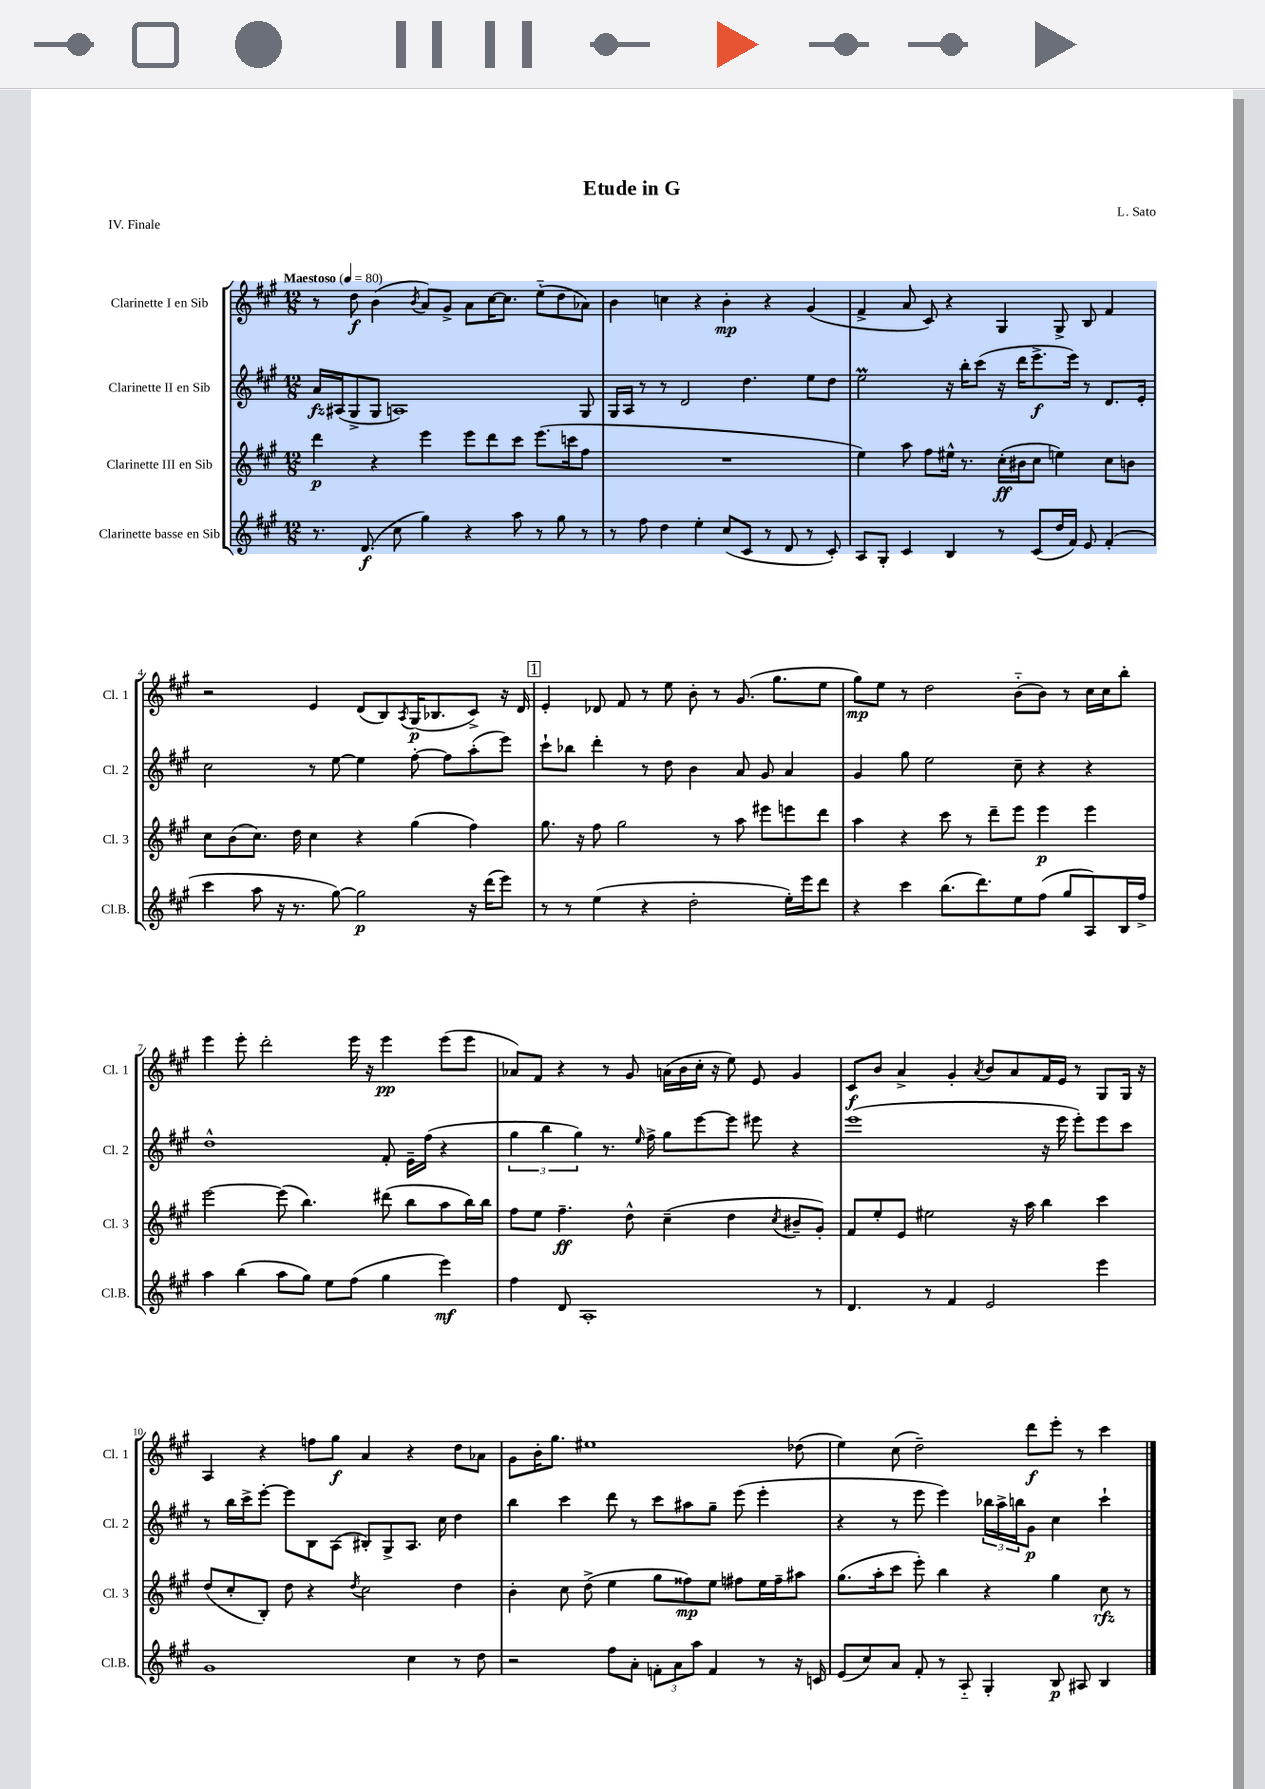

**kern	**dynam	**kern	**dynam	**kern	**dynam	**kern	**dynam
*part4	*part4	*part3	*part3	*part2	*part2	*part1	*part1
*staff4	*staff4	*staff3	*staff3	*staff2	*staff2	*staff1	*staff1
*I"Clarinette basse en Sib	*	*I"Clarinette III en Sib	*	*I"Clarinette II en Sib	*	*I"Clarinette I en Sib	*
*I'Cl.B.	*	*I'Cl. 3	*	*I'Cl. 2	*	*I'Cl. 1	*
*clefG2	*	*clefG2	*	*clefG2	*	*clefG2	*
*k[f#c#g#]	*	*k[f#c#g#]	*	*k[f#c#g#]	*	*k[f#c#g#]	*
*M12/8	*	*M12/8	*	*M12/8	*	*M12/8	*
*MM80	*	*MM80	*	*MM80	*	*MM80	*
=1	=1	=1	=1	=1	=1	=1	=1
!	!	!	!	!	!	!LO:TX:a:B:t=Maestoso	!
8.r	.	4ddd\	p	16a/LL	fz	8r	.
.	.	.	.	(16A#X/J	.	.	.
.	.	.	.	8G#^/	.	8dd\	f
(8.d/	f	.	.	.	.	.	.
.	.	4r	.	8G#/J	.	(4b\	.
8cc#\	.	.	.	1An)	.	.	.
.	.	.	.	.	.	8qb/	.
4gg#\)	.	4eee\	.	.	.	8a/L)	.
.	.	.	.	.	.	8g#^/J	.
4r	.	8eee\L	.	.	.	8a\L	.
.	.	8ddd\	.	.	.	[16cc#\K	.
.	.	.	.	.	.	8.cc#\J]	.
8aa\	.	8ccc#\J	.	.	.	.	.
8r	.	(8.eee\L	.	.	.	(8ee\L	.
8gg#\	.	.	.	.	.	8dd\	.
.	.	16cccn\k	.	.	.	.	.
8r	.	8ff#\J	.	8G#/	.	8a-X\J)	.
=2	=2	=2	=2	=2	=2	=2	=2
8r	.	1.r	.	16G#/LL	.	4b\	.
.	.	.	.	16A/JJ	.	.	.
8ff#\	.	.	.	8r	.	.	.
4dd\	.	.	.	8r	.	4ccn\	.
.	.	.	.	2d/	.	.	.
4ee'\	.	.	.	.	.	4r	.
(8cc#/L	.	.	.	.	.	4b'\	mp
8c#/J	.	.	.	4.dd\	.	.	.
8r	.	.	.	.	.	4r	.
8d/	.	.	.	.	.	.	.
8r	.	.	.	8ee\L	.	(4g#/	.
8c#'/)	.	.	.	8dd\J	.	.	.
=3	=3	=3	=3	=3	=3	=3	=3
8A/L	.	4ee\)	.	2eeM\	.	4f#^/	.
8G#'/J	.	.	.	.	.	.	.
4c#/	.	8aa\	.	.	.	8a/	.
.	.	8ff#\L	.	.	.	8c#/)	.
4B/	.	16ee#X^^\Jk	.	16r	.	4r	.
.	.	8.r	.	16bb'\KL	.	.	.
.	.	.	.	(8ccc#\J	.	.	.
8r	.	(16cc#'\LL	ff	16r	.	4G#/	.
.	.	16b#X\J	.	16ddd\KL	.	.	.
(8c#/L	.	8cc#\J	.	8.eee^\	f	.	.
16dd/L	.	4een\)	.	.	.	8G#^/	.
16f#/JJ)	.	.	.	16eee\Jk)	.	.	.
8e/	.	.	.	8r	.	8B/	.
(4f#'/	.	8cc#\L	.	8.d/L	.	4f#/	.
.	.	8bn\J	.	.	.	.	.
.	.	.	.	16e'/Jk	.	.	.
!!LO:LB:g=z
=4	=4	=4	=4	=4	=4	=4	=4
4ccc#\	.	8cc#\L	.	2cc#\	.	2r	.
.	.	(8b\	.	.	.	.	.
8aa\	.	8.cc#\J)	.	.	.	.	.
16r	.	.	.	.	.	.	.
8.r	.	16dd\	.	.	.	.	.
.	.	4cc#\	.	8r	.	4e/	.
[8gg#\)	.	.	.	[8ee\	.	.	.
2gg#\]	p	4r	.	4ee\]	.	(8d/L	.
.	.	.	.	.	.	8B/)	.
.	.	.	.	.	.	8qA/	.
.	.	(4gg#\	.	[8ff#'\	.	(16G#/K	p
.	.	.	.	.	.	8.B-X/	.
.	.	.	.	8ff#\L]	.	.	.
16r	.	4ff#\)	.	(8aa'\	.	8c#^/J)	.
(16ddd\KL	.	.	.	.	.	.	.
8eee\J)	.	.	.	8eee\J)	.	16r	.
.	.	.	.	.	.	16d/	.
!!LO:REH:place=s1:t=1
=5	=5	=5	=5	=5	=5	=5	=5
8r	.	8.gg#\	.	8ccc#`\L	.	4e'/	.
8r	.	.	.	8bb-X\J	.	.	.
.	.	16r	.	.	.	.	.
(4ee\	.	8ff#\	.	4ddd'\	.	8d-X/	.
.	.	2gg#\	.	.	.	8f#/	.
4r	.	.	.	8r	.	8r	.
.	.	.	.	8dd\	.	8ee\	.
2dd'\	.	.	.	4b\	.	8b'\	.
.	.	8r	.	.	.	8r	.
.	.	8aa\	.	8a/	.	(8.g#/	.
.	.	8eee#X\L	.	8g#/	.	.	.
.	.	.	.	.	.	8.gg#\L	.
16ee'\LL)	.	8eeen\	.	4a/	.	.	.
16eee\J	.	.	.	.	.	.	.
8ddd\J	.	8ddd\J	.	.	.	8ee\J	.
=6	=6	=6	=6	=6	=6	=6	=6
4r	.	4aa\	.	4g#/	.	8gg#\L)	mp
.	.	.	.	.	.	8ee\J	.
4ccc#\	.	4r	.	8gg#\	.	8r	.
.	.	.	.	2ee\	.	2dd\	.
(8.bb\L	.	8ccc#\	.	.	.	.	.
.	.	8r	.	.	.	.	.
8.ddd\)	.	.	.	.	.	.	.
.	.	8ddd~\L	.	.	.	.	.
8ee\	.	8eee\J	.	8cc#~\	.	(8b\L	.
(8ff#\J	.	4eee\	p	4r	.	8b\J)	.
8gg#/L	.	.	.	.	.	8r	.
8A/)	.	4eee\	.	4r	.	16cc#\LL	.
.	.	.	.	.	.	16cc#\J	.
16B/L	.	.	.	.	.	8bb'\J	.
16ff#^/JJ	.	.	.	.	.	.	.
!!LO:LB:g=z
=7	=7	=7	=7	=7	=7	=7	=7
4aa\	.	[2eee\	.	1dd^^	.	4eee\	.
(4bb\	.	.	.	.	.	8eee'\	.
.	.	.	.	.	.	2ddd'\	.
8aa\L	.	(8eee\]	.	.	.	.	.
8gg#\J)	.	4.bb\)	.	.	.	.	.
8ee\L	.	.	.	.	.	.	.
(8ff#\J	.	.	.	.	.	16eee\	.
.	.	.	.	.	.	16r	.
4gg#\	.	(8ddd#X\	.	8f#'/	.	4eee\	pp
.	.	8bb\L	.	16e~\LL	.	.	.
.	.	.	.	(16ff#\JJ	.	.	.
4eee\)	mf	8aa\	.	4r	.	(8eee\L	.
.	.	16bb\L)	.	.	.	8eee\J	.
.	.	16bb\JJ	.	.	.	.	.
=8	=8	=8	=8	=8	=8	=8	=8
4ff#\	.	8ff#\L	.	6gg#\	.	8a-X/L)	.
.	.	8ee\J	.	.	.	8f#/J	.
.	.	.	.	6bb\	.	.	.
8d/	.	4.ff#~\	ff	.	.	4r	.
.	.	.	.	6gg#\)	.	.	.
1A'	.	.	.	.	.	.	.
.	.	.	.	8.r	.	8r	.
.	.	8dd^^\	.	.	.	8g#/	.
.	.	.	.	16qqee/	.	.	.
.	.	.	.	16ff#^\	.	.	.
.	.	(4cc#~\	.	8gg#\L	.	(16an\LL	.
.	.	.	.	.	.	16b\	.
.	.	.	.	[8eee\	.	16cc#'\JJ	.
.	.	.	.	.	.	16r	.
.	.	4dd\	.	8eee\J]	.	8ee\)	.
.	.	.	.	8eee#X\	.	8e/	.
.	.	8qcc#/	.	.	.	.	.
.	.	8b#X~/L	.	4r	.	4g#/	.
8r	.	8g#'/J)	.	.	.	.	.
=9	=9	=9	=9	=9	=9	=9	=9
4.d/	.	8f#/L	.	(1eee	.	8c#/L	f
.	.	8ee'/	.	.	.	8b/J	.
.	.	8e/J	.	.	.	4a^/	.
8r	.	2ee#X\	.	.	.	.	.
4f#/	.	.	.	.	.	4g#'/	.
.	.	.	.	.	.	8qa/	.
2e/	.	.	.	.	.	8b/L	.
.	.	16r	.	.	.	8a/	.
.	.	16aa\	.	.	.	.	.
.	.	4bb\	.	16r	.	16f#/L	.
.	.	.	.	16eee\	.	16e/JJ	.
.	.	.	.	8eee'\L)	.	8r	.
4eee\	.	4ccc#\	.	8eee\	.	8G#/L	.
.	.	.	.	8ccc#\J	.	16G#/Jk	.
.	.	.	.	.	.	16r	.
!!LO:LB:g=z
=10	=10	=10	=10	=10	=10	=10	=10
1g#	.	(8dd/L	.	8r	.	4A/	.
.	.	8cc#'/	.	16bb\LL	.	.	.
.	.	.	.	16ccc#^\J	.	.	.
.	.	8B'/J)	.	[8eee'\J	.	4r	.
.	.	8dd\	.	8eee\L]	.	.	.
.	.	4r	.	8B\	.	8ffn\L	.
.	.	.	.	(8A\J	.	8gg#\J	f
.	.	8qdd/	.	.	.	.	.
.	.	2cc#\	.	8B#X'/L)	.	4a/	.
.	.	.	.	8G#^/	.	.	.
4cc#\	.	.	.	8.A/J	.	4r	.
.	.	.	.	16cc#\	.	.	.
8r	.	4dd\	.	4dd\	.	8dd\L	.
8dd\	.	.	.	.	.	8a-X\J	.
=11	=11	=11	=11	=11	=11	=11	=11
2r	.	4b'\	.	4bb\	.	8g#\L	.
.	.	.	.	.	.	16b'\K	.
.	.	.	.	.	.	8.gg#\J	.
.	.	8cc#\	.	4ccc#\	.	.	.
.	.	(8dd^\	.	.	.	1ee#X	.
8ff#\L	.	4ee\	.	8ddd\	.	.	.
8a'\J	.	.	.	8r	.	.	.
12fn'\L	.	8gg#\L	.	8ccc#\L	.	.	.
12a\	.	.	.	.	.	.	.
.	.	8ff##X\)	mp	8aa#X\	.	.	.
12aa\J	.	.	.	.	.	.	.
4f/	.	8ee\J	.	8gg#~\J	.	.	.
.	.	8ff#X\L	.	(8eee\	.	.	.
8r	.	16ee\L	.	4eee'\	.	.	.
.	.	16ff#~\J	.	.	.	.	.
16r	.	8aa#X\J	.	.	.	(8dd-X\	.
16cn/	.	.	.	.	.	.	.
=12	=12	=12	=12	=12	=12	=12	=12
(8e/L	.	(8.gg#\L	.	4r	.	4ee\)	.
8cc#/)	.	.	.	.	.	.	.
.	.	16aa'\k	.	.	.	.	.
8a/J	.	8ccc#\J	.	8r	.	(8cc#\	.
8f#'/	.	8eee'\)	.	8eee\	.	2dd~\)	.
8r	.	4bb\	.	4eee\)	.	.	.
8A/	.	.	.	.	.	.	.
4G#'/	.	4r	.	24bb-X\LL	.	.	.
.	.	.	.	24aa^\	.	.	.
.	.	.	.	24bbn\J	.	.	.
.	.	.	.	8g#\J	p	8ddd\L	f
8B/	p	4gg#\	.	4cc#\	.	8eee'\J	.
8A#X/	.	.	.	.	.	8r	.
4B/	.	8cc#\	rfz	4ccc#`\	.	4ccc#\	.
.	.	8r	.	.	.	.	.
==	==	==	==	==	==	==	==
*-	*-	*-	*-	*-	*-	*-	*-
